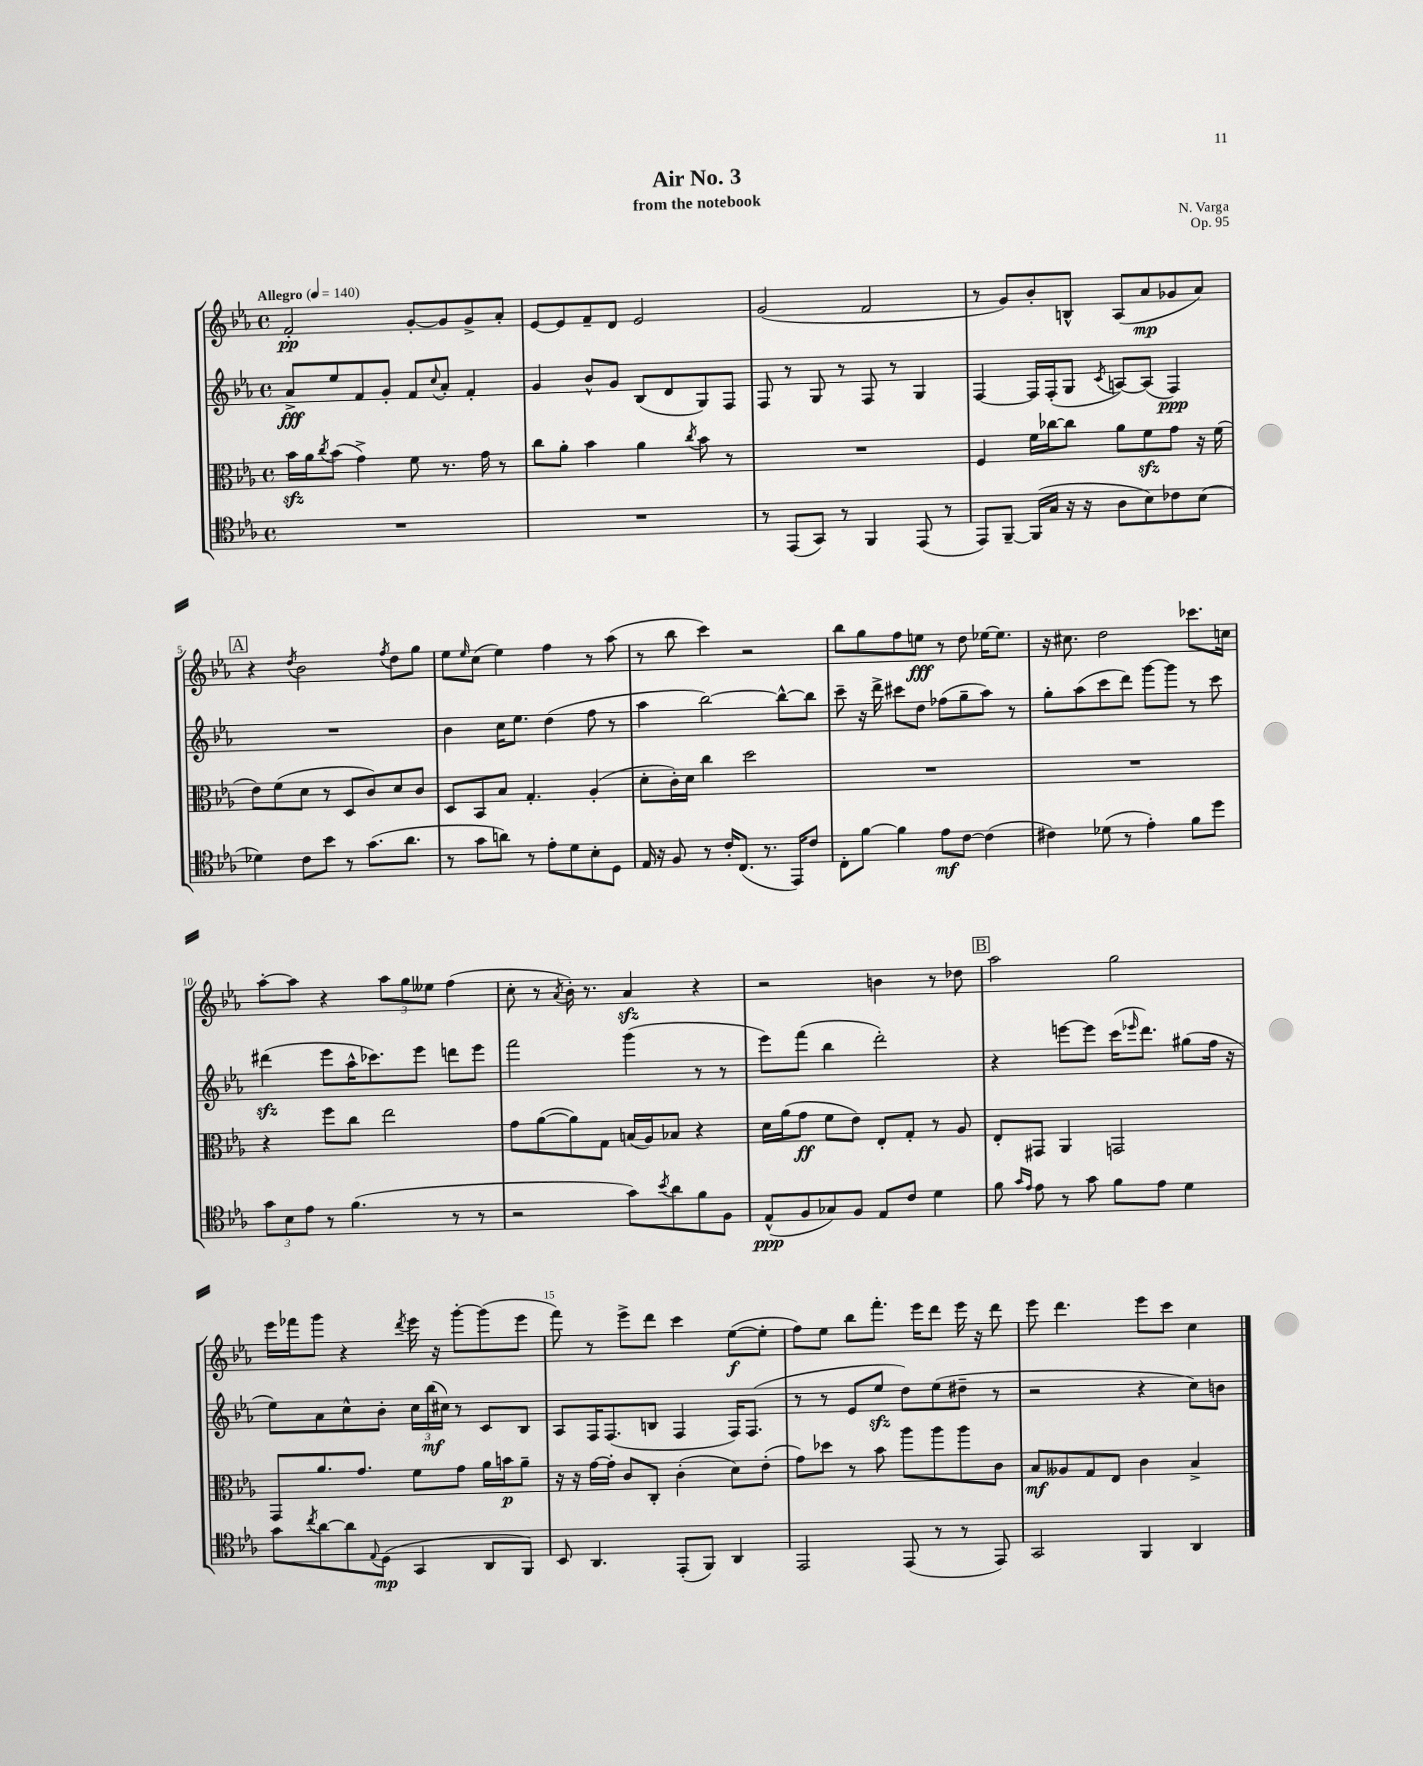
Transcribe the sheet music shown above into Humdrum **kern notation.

**kern	**kern	**kern	**kern
*staff4	*staff3	*staff2	*staff1
*clefC4	*clefC3	*clefG2	*clefG2
*k[b-e-a-]	*k[b-e-a-]	*k[b-e-a-]	*k[b-e-a-]
*M4/4	*M4/4	*M4/4	*M4/4
*met(c)	*met(c)	*met(c)	*met(c)
*MM140	*MM140	*MM140	*MM140
1r	16b-	8a-^	2f'
.	16a-	.	.
.	8qcc	.	.
.	(8b-	8ee-	.
.	4g^)	8f	.
.	.	8g'	.
.	8f	8f	[8g'
.	.	8qqcc	.
.	8.r	8a-'	8g]
.	.	4f'	8g^
.	16g	.	.
.	8r	.	8a-'
=	=	=	=
1r	8cc	4g	[8e-
.	8a-'	.	8e-]
.	4b-	8b-^^	8f~
.	.	8g	8d
.	4a-	(8B-	2e-
.	.	8d	.
.	8qcc	.	.
.	8b-	8G)	.
.	8r	8F	.
=	=	=	=
8r	1r	8F	(2g
(8EE-	.	8r	.
8GG)	.	8G	.
8r	.	8r	.
4FF	.	8F	2f
.	.	8r	.
(8EE-	.	4G	.
8r	.	.	.
=	=	=	=
8EE-)	4F	[4F	8r
[8FF~	.	.	8g)
(16FF]	16f	16F]	8b-'
16G	[16cc-	(16F'	.
16r	8cc-]	8G	8B^^
16r	.	.	.
.	.	8qc	.
8A-	8a-	[8A)	(8A-
8B-)	8f	(8A]	8a-
8c-	8g	4F)	8g-
(8B-	16r	.	8a-)
.	(16f	.	.
=	=	=	=
4d-)	8e-)	1r	4r
.	(8f	.	.
.	.	.	8qdd
8c	8d	.	2b-
8b-	8r	.	.
8r	8D	.	.
(8.g	8c)	.	.
.	.	.	8qff
.	8d	.	8dd
8.a-	.	.	.
.	8c	.	8gg
=	=	=	=
8r	8D	4b-	8ee-
.	.	.	16qqee-
8g	8BB-	.	(8cc
8a)	8B-	16cc	4ee-)
.	.	8.ee-	.
8r	4.G'	.	.
8e-'	.	(4dd	4ff
8d	.	.	.
8B-'	(4A-'	8ff	8r
8D	.	8r	(8aa-
=	=	=	=
16E-	8d'	4aa-	8r
16r	.	.	.
8F	16c')	.	8bb-
.	16d	.	.
8r	4cc	[2bb-)	4ccc)
16c'	.	.	.
(8.C	.	.	.
.	2dd	.	2r
8.r	.	.	.
.	.	8bb-^^_	.
16EE-)	.	.	.
8c	.	8bb-]	.
=	=	=	=
8C'	1r	8ccc~	8bb-
[8f	.	16r	8gg
.	.	16ddd^	.
4f]	.	8ccc#	8ff
.	.	8dd	8ee
8e-	.	(8ff-	8r
[8c	.	8gg~	8dd
(4c]	.	8aa-)	[16ee-
.	.	.	8.ee-]
.	.	8r	.
=	=	=	=
4c#)	1r	8gg'	16r
.	.	.	8.cc#
.	.	(8aa-	.
(8d-	.	8ccc	2dd
8r	.	8ddd)	.
4e-')	.	[8ggg	.
.	.	8ggg]	.
8f	.	8r	8.ccc-
8dd	.	8ccc	.
.	.	.	16cc
=	=	=	=
12g	4r	(4ddd#	[8aa-'
12B-	.	.	.
.	.	.	8aa-]
12e-	.	.	.
8r	8ff	8eee-	4r
(4.f	8cc	16aa-^^	.
.	.	8.ccc-)	.
.	2ee-	.	12aa-
.	.	.	12gg
.	.	8eee-	.
.	.	.	12ee--
8r	.	8ddd	(4ff
8r	.	8eee-	.
=	=	=	=
2r	8g	2fff	8cc'
.	([8a-	.	8r
.	.	.	8qa-
.	8a-])	.	16b-')
.	.	.	8.r
.	8G	.	.
8g)	(16B	(4ggg	4a-
.	16A-)	.	.
8qb-	.	.	.
8a-	8B-	.	.
8f	4r	8r	4r
8F	.	8r	.
=	=	=	=
(8E-^^	16d	8eee-)	2r
.	(16a-	.	.
8F	8g	(8fff	.
8G-)	8f	4bb-	.
8F	8e-)	.	.
8E-	8E-'	2ddd')	4b
8c	8G'	.	.
4d	8r	.	8r
.	8A-	.	8dd-
=	=	=	=
8f	8E-'	4r	2aa-
16qqg	.	.	.
16qqe-	.	.	.
8e-	8GG#	.	.
8r	4AA-	[8eee	.
8g	.	8eee]	.
8f	2GG	(16ccc	2gg
.	.	16qqeee-	.
.	.	8.ddd)	.
8e-	.	.	.
4d	.	(8gg#	.
.	.	16ff	.
.	.	16r	.
=	=	=	=
8g	8GG	8ee-)	16eee-
.	.	.	16fff-
8qcc	.	.	.
[8a-	8.a-	8a-	8ggg
8a-]	.	8cc^^	4r
.	8.g	.	.
8qqE-	.	.	.
(8D	.	8b-'	.
.	.	.	8qddd
4GG	8f	24cc	16eee-
.	.	(24bb-	.
.	.	.	16r
.	.	24cc#)	.
.	8g	8r	[8ggg'
8AA-	16a-	8c	(8ggg]
.	16b	.	.
8FF)	8a-~	8B-	8eee-
=	=	=	=
8BB-	16r	8A-	8fff)
.	16r	.	.
4.AA-	[16g	16F	8r
.	16g']	(8.F	.
.	8c	.	8eee-^
.	8C'	8B	8ddd
(8EE-'	(4c'	4F	4ccc
8FF)	.	.	.
4AA-	8d)	16F)	([8ee-
.	.	(8.F	.
.	(8e-'	.	8ee-']
=	=	=	=
2EE-	8g)	8r	8ff)
.	8dd-	8r	8ee-
.	8r	8e-	8bb-
.	8b-	8ee-	8.fff'
(8EE-	8aa-	8dd)	.
.	.	.	16eee-
8r	8aa-	(8ee-	8ddd
8r	8aa-	8dd#~	16eee-
.	.	.	16r
8EE-)	8c	8r	8ddd
=	=	=	=
2GG	8B-	2r	8eee-
.	8A--	.	4.ddd
.	8G	.	.
.	8E-	.	.
4FF	4c	4r	8eee-
.	.	.	8ccc
4AA-	4B-^	8cc)	4cc
.	.	8b	.
==	==	==	==
*-	*-	*-	*-
